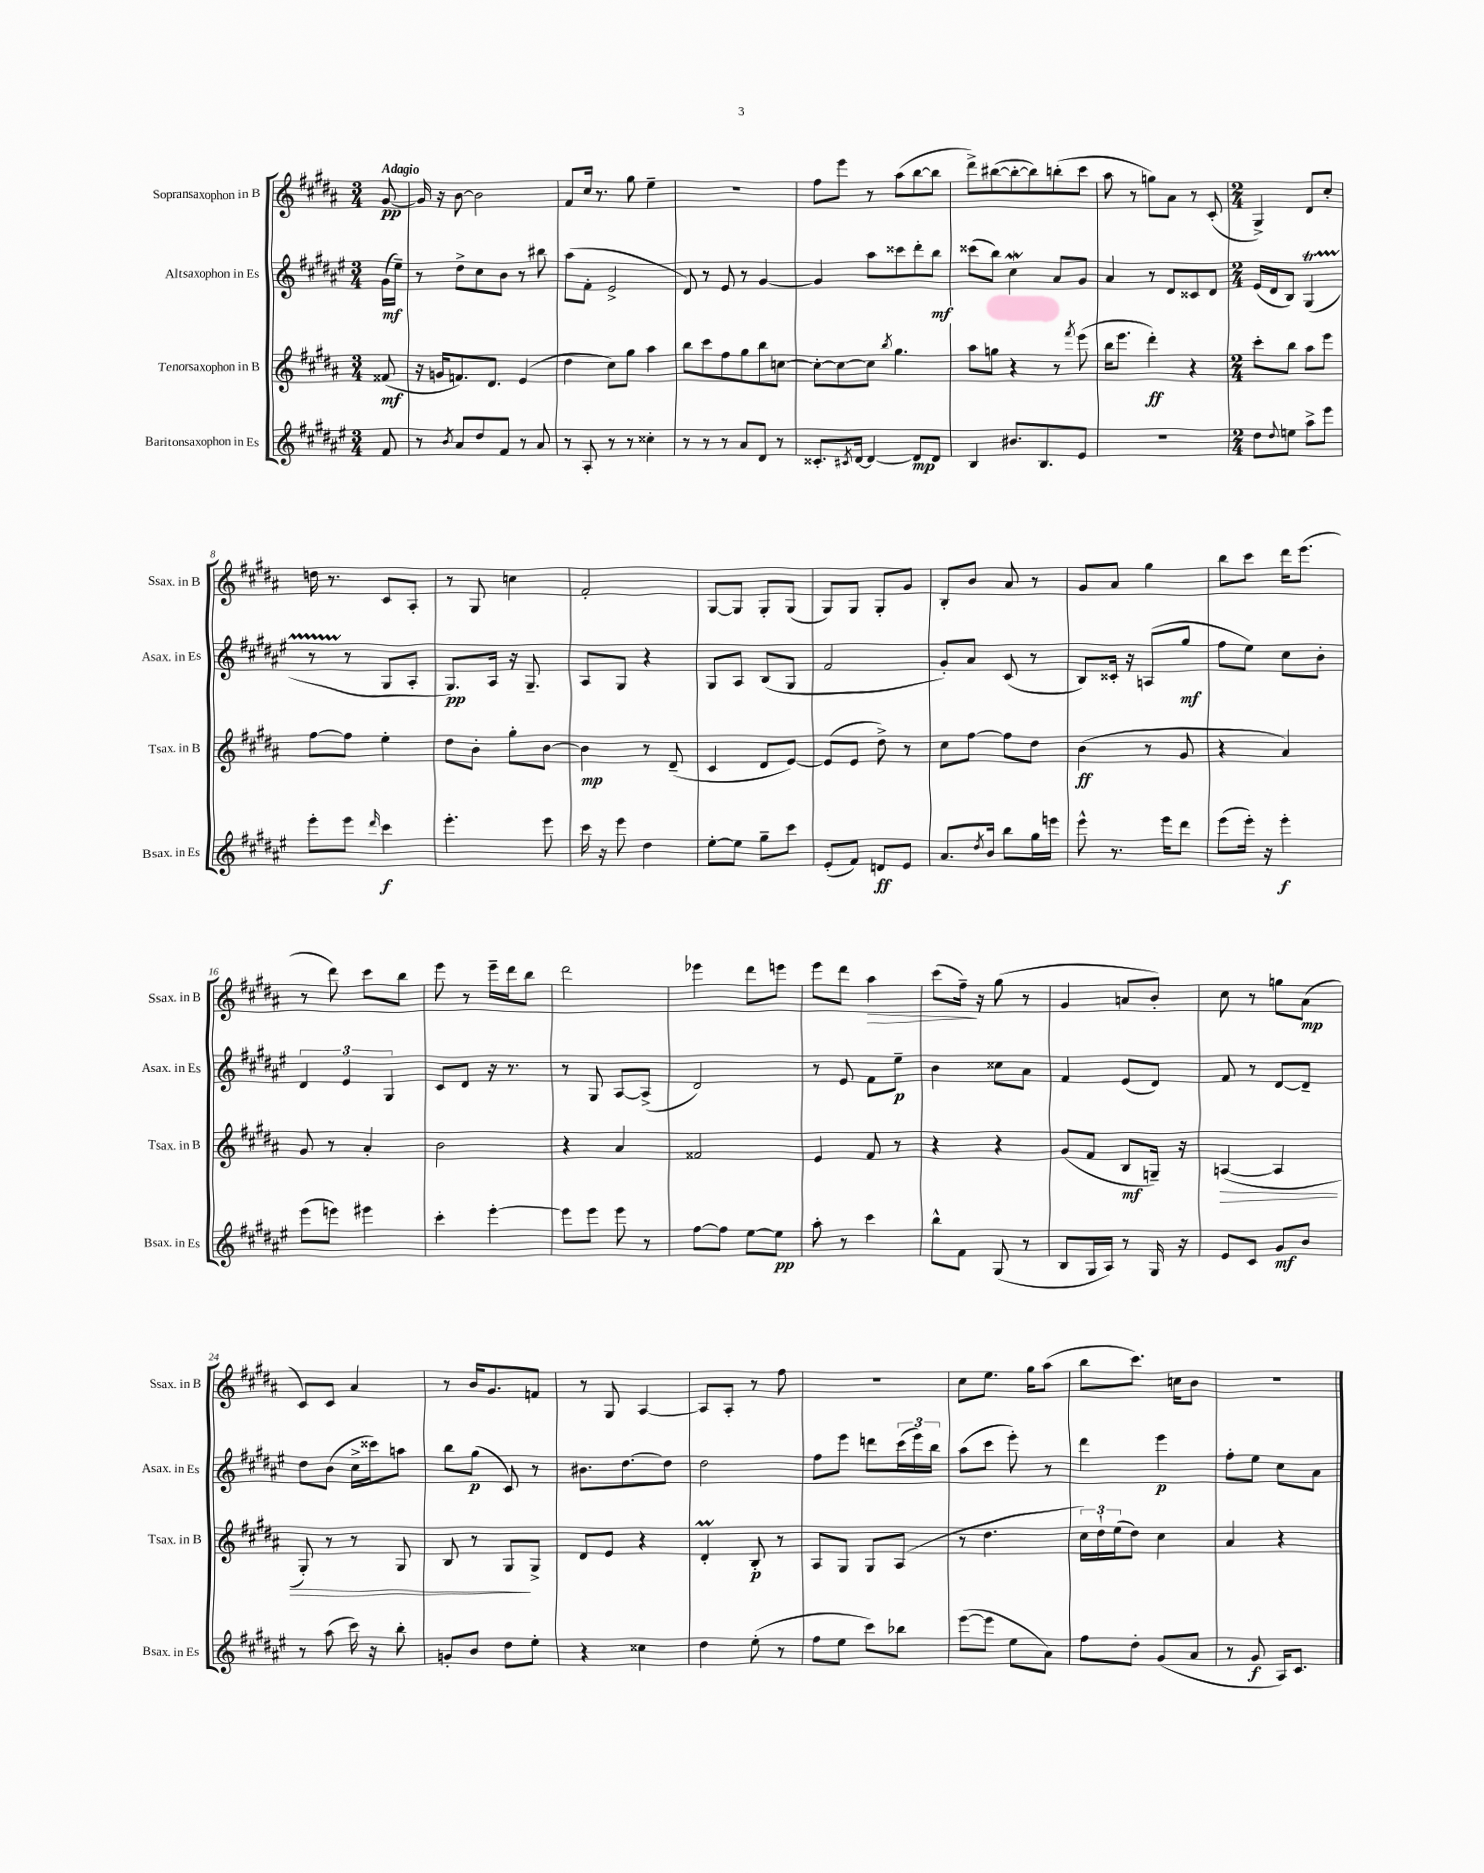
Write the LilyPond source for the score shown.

<<
\new StaffGroup <<
\new Staff = "s0" \with { instrumentName = "Sopransaxophon in B" shortInstrumentName = "Ssax. in B" } {
    \clef treble \key b \major \numericTimeSignature \time 3/4 \partial 8 \tempo "Adagio"
    gis'8~\pp |
    gis'16 r16 b'8~ b'2 |
    fis'8 cis''16 r8. gis''8 e''4-- |
    R2. |
    fis''8 e'''8 r8 ais''8( b''8~ b''8 |
    dis'''8->) bis''8~( bis''8~-. bis''8) b''8-.( cis'''8 |
    ais''8 r8 g''8) ais'8 r8 cis'8-.( |
    \numericTimeSignature \time 2/4 gis4->) dis'8 cis''8-. |
    d''16 r8. cis'8 ais8-. |
    r8 gis8 c''4 |
    fis'2-. |
    gis8~ gis8 gis8-. gis8( |
    gis8) gis8 gis8-. gis'8 |
    b8-. b'8 ais'8 r8 |
    gis'8 ais'8 gis''4 |
    b''8 cis'''8 dis'''16 e'''8.( |
    r8 dis'''8) cis'''8 b''8 |
    e'''8 r8 e'''16-- dis'''16 b''8 |
    dis'''2 |
    ees'''4 dis'''8 e'''8 |
    e'''8 dis'''8 ais''4\> |
    cis'''8( fis''16--\!) r16 gis''8( r8 |
    gis'4 a'8 b'8-.) |
    cis''8 r8 g''8 ais'8\mp( |
    cis'8) cis'8 ais'4 |
    r8 b'16 gis'8. f'8 |
    r8 gis8 ais4~ |
    ais8 ais8-. r8 fis''8 |
    R2 |
    cis''8 e''8. gis''16 ais''8( |
    b''8 cis'''8.) c''16 b'8 |
    r2 \bar "|." |
}
\new Staff = "s1" \with { instrumentName = "Altsaxophon in Es" shortInstrumentName = "Asax. in Es" } {
    \clef treble \key fis \major \numericTimeSignature \time 3/4 \partial 8
    gis'16\mf( eis''16--) |
    r8 dis''8-> cis''8 b'8 r8 bis''8 |
    ais''8( fis'8-. eis'2-> |
    dis'8) r8 eis'8 r8 gis'4~ |
    gis'4 ais''8 cisis'''8 dis'''8-. b''8\mf |
    cisis'''8( b''8) cis''4\mordent ais'8 gis'8 |
    ais'4 r8 dis'8 cisis'8 dis'8 |
    \numericTimeSignature \time 2/4 eis'16( dis'16 b8) gis4\startTrillSpan( |
    r8 r8\stopTrillSpan gis8 ais8-. |
    gis8.\pp) ais16 r16 gis8.-- |
    ais8 gis8 r4 |
    gis8 ais8 b8( gis8 |
    fis'2 |
    gis'8-.) ais'8 cis'8( r8 |
    b8) cisis'16-. r16 a8( gis''8\mf |
    fis''8 eis''8) cis''8 b'8-. |
    \tuplet 3/2 { dis'4 eis'4 gis4 } |
    cis'8 dis'8 r16 r8. |
    r8 gis8 ais8~ ais8->( |
    dis'2) |
    r8 eis'8 fis'8 eis''8--\p |
    b'4 cisis''8 ais'8 |
    fis'4 eis'8( dis'8) |
    fis'8 r8 dis'8~ dis'8-- |
    dis''8 b'8( cis''16-> cisis'''16) a''8 |
    b''8 gis''8\p( cis'8) r8 |
    bis'8. dis''8.~ dis''8 |
    dis''2 |
    fis''8 eis'''8 d'''8 \tuplet 3/2 { cis'''16( eis'''16) b''16 } |
    ais''8( cis'''8 eis'''8-.) r8 |
    dis'''4 eis'''4\p |
    fis''8-. eis''8 cis''8 ais'8 \bar "|." |
}
\new Staff = "s2" \with { instrumentName = "Tenorsaxophon in B" shortInstrumentName = "Tsax. in B" } {
    \clef treble \key b \major \numericTimeSignature \time 3/4 \partial 8
    fisis'8\mf( |
    r16 g'16 f'8.) dis'8. e'4( |
    dis''4 cis''8) gis''8 ais''4 |
    b''8 cis'''8 fis''8 gis''8 b''8 c''8~ |
    c''8~-. c''8~ c''8 \acciaccatura { b''8 } gis''4. |
    ais''8 g''8 r4 r8 \acciaccatura { fis'''8 } e'''8( |
    b''16 e'''8. dis'''4-.\ff) r4 |
    \numericTimeSignature \time 2/4 cis'''8-. b''8 ais''8 e'''8 |
    fis''8~ fis''8 e''4-. |
    dis''8 b'8-. gis''8-. b'8~ |
    b'4\mp r8 dis'8--( |
    cis'4 dis'8 e'8~) |
    e'8( e'8 dis''8->) r8 |
    cis''8 fis''8~ fis''8 dis''8 |
    b'4\ff( r8 gis'8 |
    r4 ais'4) |
    gis'8 r8 ais'4-. |
    b'2 |
    r4 ais'4 |
    fisis'2 |
    e'4 fis'8 r8 |
    r4 r4 |
    gis'8( fis'8 b8\mf g16--) r16 |
    a4~\>( a4 |
    gis8-.) r8 r8 gis8 |
    b8 r8 gis8\! gis8-> |
    dis'8 e'8 r4 |
    dis'4-.\prall b8-.\p r8 |
    ais8 gis8 gis8 ais8( |
    r8 dis''4. |
    \tuplet 3/2 { cis''16) dis''16-! e''16( } dis''8) cis''4 |
    ais'4 r4 \bar "|." |
}
\new Staff = "s3" \with { instrumentName = "Baritonsaxophon in Es" shortInstrumentName = "Bsax. in Es" } {
    \clef treble \key fis \major \numericTimeSignature \time 3/4 \partial 8
    fis'8 |
    r8 \acciaccatura { b'8 } ais'8 dis''8 fis'8 r8 ais'8 |
    r8 ais8-. r8 r8 cisis''4-. |
    r8 r8 r8 ais'8 dis'8 r8 |
    cisis'8.-. \acciaccatura { cis'8 } dis'16~ dis'4~ dis'8\mp dis'8 |
    b4 bis'8. b8. eis'8 |
    R2. |
    \numericTimeSignature \time 2/4 dis''8 \appoggiatura { dis''8 } e''8 ais''8-> eis'''8 |
    eis'''8-. eis'''8 \grace { dis'''16 } cis'''4\f |
    eis'''4.-. eis'''8 |
    cis'''16 r16 eis'''8 dis''4 |
    eis''8~-. eis''8 gis''8-- cis'''8 |
    eis'8-.( fis'8) d'8\ff eis'8 |
    ais'8. \acciaccatura { dis''8 } b'16 b''8 gis''16 e'''16 |
    eis'''8-^ r8. eis'''16 dis'''8 |
    eis'''8( eis'''16-.) r16 eis'''4-.\f |
    eis'''8( e'''8) eis'''4 |
    cis'''4-. eis'''4~-. |
    eis'''8 eis'''8 eis'''8 r8 |
    fis''8~ fis''8 eis''8~ eis''8\pp |
    ais''8-. r8 cis'''4 |
    b''8-^ fis'8 gis8( r8 |
    b8 gis16 ais16) r8 gis16 r16 |
    eis'8 cis'8 gis'8\mf b'8 |
    r8 ais''8( cis'''16) r16 b''8-. |
    g'8-. b'8 dis''8 eis''8-. |
    r4 cisis''4 |
    dis''4 eis''8-.( r8 |
    fis''8 eis''8 cis'''8) bes''8 |
    eis'''8~( eis'''8 eis''8 ais'8) |
    fis''8 dis''8-. gis'8( ais'8 |
    r8 gis'8\f ais16) cis'8. \bar "|." |
}
>>
>>
